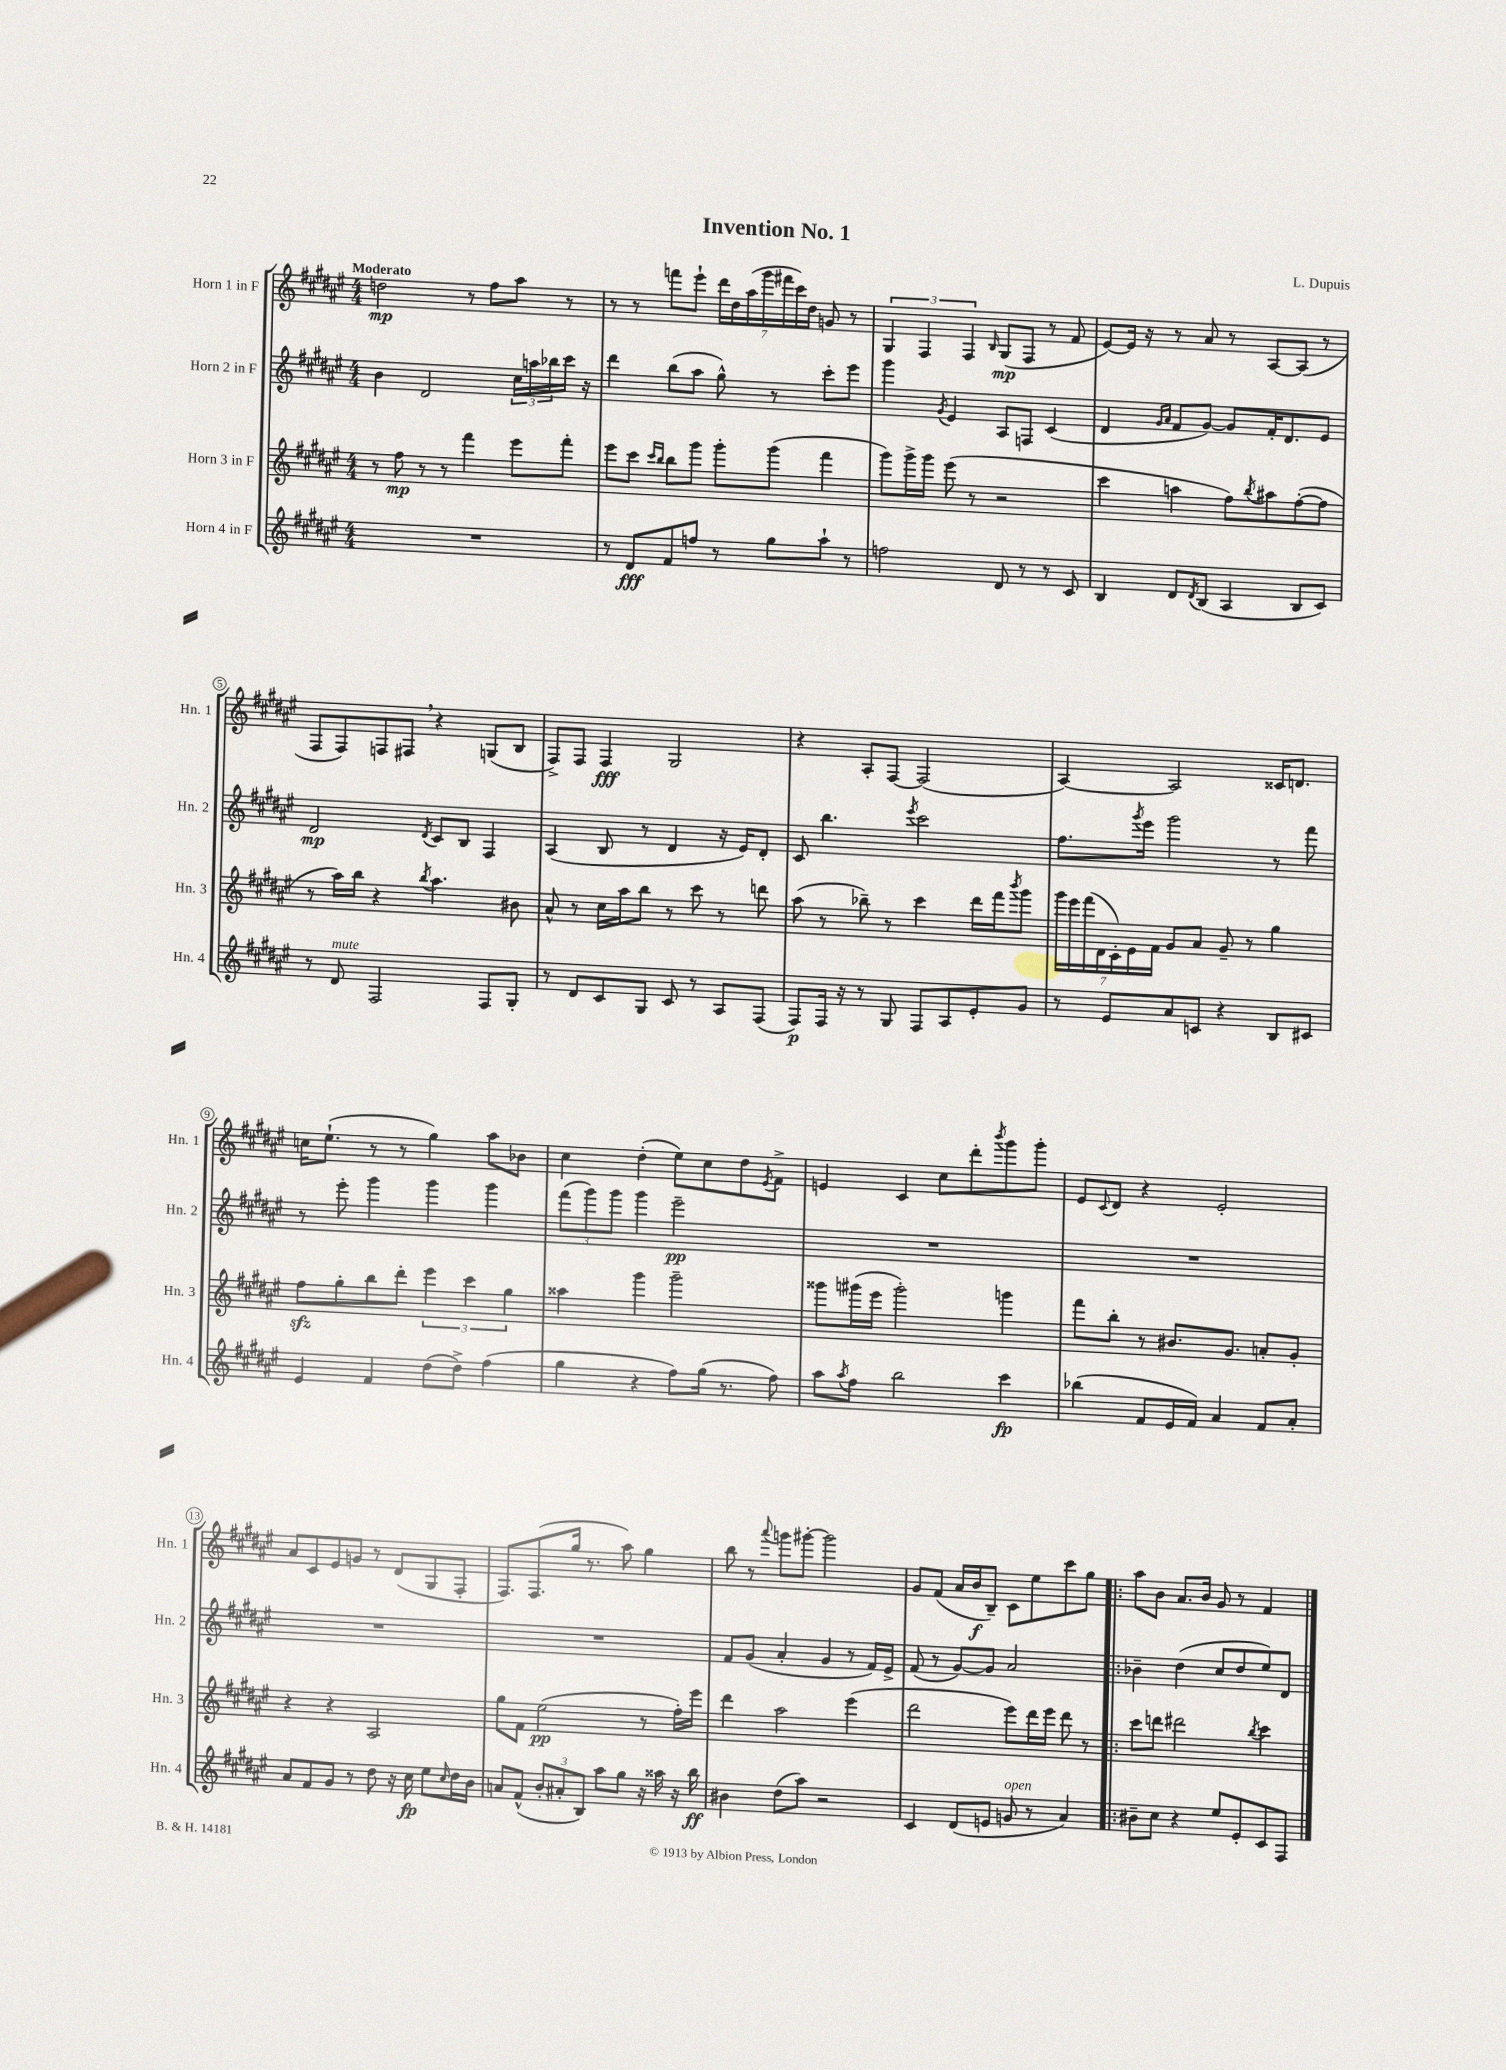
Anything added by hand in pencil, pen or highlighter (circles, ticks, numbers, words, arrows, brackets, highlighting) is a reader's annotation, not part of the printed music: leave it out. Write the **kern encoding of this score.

**kern	**dynam	**kern	**dynam	**kern	**dynam	**kern	**dynam
*part4	*part4	*part3	*part3	*part2	*part2	*part1	*part1
*staff4	*staff4	*staff3	*staff3	*staff2	*staff2	*staff1	*staff1
*I"Horn 4 in F	*	*I"Horn 3 in F	*	*I"Horn 2 in F	*	*I"Horn 1 in F	*
*I'Hn. 4	*	*I'Hn. 3	*	*I'Hn. 2	*	*I'Hn. 1	*
*clefG2	*	*clefG2	*	*clefG2	*	*clefG2	*
*k[f#c#g#d#a#e#]	*	*k[f#c#g#d#a#e#]	*	*k[f#c#g#d#a#e#]	*	*k[f#c#g#d#a#e#]	*
*M4/4	*	*M4/4	*	*M4/4	*	*M4/4	*
=1	=1	=1	=1	=1	=1	=1	=1
!	!	!	!	!	!	!LO:TX:a:B:t=Moderato	!
1r	.	8r	.	4b\	.	2ddn\	mp
.	.	8ff#\	mp	.	.	.	.
.	.	8r	.	2d#/	.	.	.
.	.	8r	.	.	.	.	.
.	.	4fff#\	.	.	.	8r	.
.	.	.	.	.	.	8ff#\L	.
.	.	8eee#\L	.	24cc#\LL	.	8aa#\J	.
.	.	.	.	24aan\	.	.	.
.	.	.	.	24bb-X\	.	.	.
.	.	8fff#'\J	.	16ccc#\JJ	.	8r	.
.	.	.	.	16r	.	.	.
=2	=2	=2	=2	=2	=2	=2	=2
8r	.	8eee#\L	.	4ddd#\	.	8r	.
8d#/L	fff	8ccc#\J	.	.	.	8r	.
.	.	16qqccc#/LL	.	.	.	.	.
.	.	16qqbb/JJ	.	.	.	.	.
8f#/	.	8bb\L	.	(8bb\L	.	8fffn\L	.
8ffn/J	.	8ggg#\J	.	8aa#\J	.	8eee#`\J	.
8r	.	8ggg#'\L	.	8gg#^^\)	.	28ddd#\LL	.
.	.	.	.	.	.	28dd#\	.
.	.	.	.	.	.	(28aa#\	.
.	.	.	.	.	.	28ggg#\	.
8gg#\L	.	(8ggg#\J	.	8r	.	.	.
.	.	.	.	.	.	28fff#X\	.
.	.	.	.	.	.	28ccc#\)	.
.	.	.	.	.	.	28dd#\JJ	.
8aa#`\J	.	4fff#\	.	8ccc#'\L	.	8gn/	.
8r	.	.	.	8eee#\J	.	8r	.
=3	=3	=3	=3	=3	=3	=3	=3
2ffn\	.	8ggg#\L)	.	4ggg#\	.	6G#/	.
.	.	16ggg#^\L	.	.	.	.	.
.	.	.	.	.	.	6F#/	.
.	.	16ggg#\JJ	.	.	.	.	.
.	.	.	.	8qg#/	.	.	.
.	.	(8eee#\	.	4e#/	.	.	.
.	.	.	.	.	.	6F#/	.
.	.	8r	.	.	.	.	.
.	.	.	.	.	.	16qqB/	.
8d#/	.	2r	.	8A#/L	.	(8G#/L	mp
8r	.	.	.	8Fn/J	.	8F#/J	.
8r	.	.	.	(4c#/	.	8r	.
8c#/	.	.	.	.	.	8f#/	.
=4	=4	=4	=4	=4	=4	=4	=4
4B/	.	4ccc#\	.	4d#/	.	[8e#/L)	.
.	.	.	.	.	.	16e#/Jk]	.
.	.	.	.	.	.	16r	.
.	.	.	.	16qqg#/LL	.	.	.
.	.	.	.	16qqa#/JJ	.	.	.
8d#/L	.	4aan\	.	8f#/L	.	8r	.
8qd#/	.	.	.	.	.	.	.
(8B/J	.	.	.	[8g#/J)	.	8a#/	.
4A#/	.	8ff#\L)	.	8g#/L]	.	8r	.
.	.	8qbb/	.	.	.	.	.
.	.	8aa#X\	.	16f#'/K	.	[8A#/L	.
.	.	.	.	8.d#/	.	.	.
8B/L	.	([8ff#'\	.	.	.	(8A#/J]	.
8c#/J)	.	8ff#\J]	.	8e#/J	.	8r	.
!!LO:LB:g=z
=5	=5	=5	=5	=5	=5	=5	=5
8r	.	8r	.	2d#/	mp	8F#/L	.
!LO:TX:a:i:t=mute	!	!	!	!	!	!	!
8d#/	.	16aa#\LL)	.	.	.	8F#/)	.
.	.	16bb\JJ	.	.	.	.	.
2F#/	.	4r	.	.	.	8Fn/	.
.	.	.	.	.	.	8F#X,/J	.
.	.	8qbb/	.	8qd#/	.	.	.
.	.	4.aa#\	.	8c#/L	.	4r	.
.	.	.	.	8B/J	.	.	.
8F#/L	.	.	.	4F#/	.	(8Gn/L	.
8G#'/J	.	8b#X\	.	.	.	8B/J	.
=6	=6	=6	=6	=6	=6	=6	=6
8r	.	8a#^^/	.	(4A#/	.	8F#^/L)	.
8d#/L	.	8r	.	.	.	8F#/J	.
8c#/	.	16cc#\LL	.	8B/	.	4F#/	fff
.	.	16aa#\J	.	.	.	.	.
8G#/J	.	8bb\J	.	8r	.	.	.
8c#/	.	8r	.	4d#/	.	2G#/	.
8r	.	8ccc#\	.	.	.	.	.
8A#/L	.	8r	.	16r	.	.	.
.	.	.	.	16e#/KL)	.	.	.
(8F#/J	.	8dddn\	.	8d#'/J	.	.	.
=7	=7	=7	=7	=7	=7	=7	=7
8F#/L)	p	(8aa#\	.	8c#/	.	4r	.
16F#/Jk	.	8r	.	4.bb\	.	.	.
16r	.	.	.	.	.	.	.
8r	.	8bb-X~\)	.	.	.	8A#'/L	.
8G#/	.	8r	.	.	.	[8F#/J	.
.	.	.	.	8qeee#/	.	.	.
8F#/L	.	4ccc#\	.	2ccc#\	.	(2F#/]	.
8A#/	.	.	.	.	.	.	.
8e#'/	.	16ddd#\LL	.	.	.	.	.
.	.	16fff#\J	.	.	.	.	.
.	.	8qbbb/	.	.	.	.	.
8g#/J	.	8ggg#\J	.	.	.	.	.
=8	=8	=8	=8	=8	=8	=8	=8
8r	.	28ggg#\LL	.	8.ff#\L	.	[4A#/)	.
.	.	28eee#\	.	.	.	.	.
.	.	(28fff#\	.	.	.	.	.
.	.	28d#\	.	.	.	.	.
8e#/L	.	.	.	.	.	.	.
.	.	28c#'\)	.	.	.	.	.
.	.	28e#\	.	.	.	.	.
.	.	.	.	8qggg#/	.	.	.
.	.	.	.	16eee#\Jk	.	.	.
.	.	28f#\JJ	.	.	.	.	.
8a#/	.	8g#/L	.	2ggg#\	.	2A#/]	.
8cn/J	.	8a#/J	.	.	.	.	.
4r	.	8g#~/	.	.	.	.	.
.	.	8r	.	.	.	.	.
8B/L	.	4gg#\	.	8r	.	16c##X/KL	.
.	.	.	.	.	.	8.dn/J	.
8c#X/J	.	.	.	8fff#\	.	.	.
!!LO:LB:g=z
=9	=9	=9	=9	=9	=9	=9	=9
4e#/	.	8ff#zz\L	.	8r	.	16ccn\KL	.
.	.	.	.	.	.	(8.ee#`\J	.
.	.	8gg#'\	.	8eee#'\	.	.	.
4f#/	.	8bb\	.	4ggg#\	.	8r	.
.	.	8ddd#'\J	.	.	.	8r	.
(8dd#\L	.	6eee#\	.	4ggg#\	.	4gg#\)	.
8dd#^\J)	.	.	.	.	.	.	.
.	.	6ccc#\	.	.	.	.	.
(4ff#\	.	.	.	4ggg#\	.	8aa#\L	.
.	.	6gg#\	.	.	.	.	.
.	.	.	.	.	.	8b-X\J	.
=10	=10	=10	=10	=10	=10	=10	=10
4gg#\	.	4aa##X\	.	(12fff#\L	.	4cc#\	.
.	.	.	.	12ggg#\)	.	.	.
.	.	.	.	12ggg#\J	.	.	.
4r	.	4ggg#\	.	4ggg#\	.	(4dd#'\	.
8ff#\L)	.	2ggg#~\	.	2eee#~\	pp	8ee#\L)	.
(16gg#\Jk	.	.	.	.	.	8cc#\	.
8.r	.	.	.	.	.	.	.
.	.	.	.	.	.	8dd#\	.
.	.	.	.	.	.	8qe#/	.
8ff#\)	.	.	.	.	.	8f#^\J	.
=11	=11	=11	=11	=11	=11	=11	=11
8aa#\L	.	8ggg##X\L	.	1r	.	4en/	.
8qaa#/	.	.	.	.	.	.	.
8ff#\J	.	(16ggg#X\L	.	.	.	.	.
.	.	16eee#\JJ	.	.	.	.	.
2bb\	.	2ggg#'\)	.	.	.	4c#/	.
.	.	.	.	.	.	8cc#\L	.
.	.	.	.	.	.	8ddd#'\	.
.	.	.	.	.	.	8qbbb/	.
4ccc#\	fp	4gggn\	.	.	.	8ggg#\	.
.	.	.	.	.	.	8ggg#'\J	.
=12	=12	=12	=12	=12	=12	=12	=12
(4bb-X\	.	8fff#\L	.	1r	.	8e#/L	.
.	.	.	.	.	.	8qqc#/	.
.	.	8bb'\J	.	.	.	8d#/J	.
8f#/L	.	8r	.	.	.	4r	.
16e#/L	.	8.b#X/L	.	.	.	.	.
16f#/JJ)	.	.	.	.	.	.	.
4a#/	.	.	.	.	.	2e#'/	.
.	.	8.g#/J	.	.	.	.	.
8f#/L	.	8an'/L	.	.	.	.	.
8a#'/J	.	8g#'/J	.	.	.	.	.
!!LO:LB:g=z
=13	=13	=13	=13	=13	=13	=13	=13
8a#/L	.	4r	.	1r	.	8a#/L	.
8f#/	.	.	.	.	.	8c#/	.
8g#/J	.	4r	.	.	.	8e#/	.
8r	.	.	.	.	.	8gn/J	.
8dd#\	.	2A#/	.	.	.	8r	.
16r	.	.	.	.	.	(8d#/L	.
16cc#\	fp	.	.	.	.	.	.
8ee#\L	.	.	.	.	.	8G#/	.
16qqcc#/	.	.	.	.	.	.	.
16dd#\L	.	.	.	.	.	8F#'/J	.
16b\JJ	.	.	.	.	.	.	.
=14	=14	=14	=14	=14	=14	=14	=14
8an/L	.	8gg#\L	.	1r	.	8.F#/L)	.
(8f#^^/J	.	8f#\J	.	.	.	.	.
.	.	.	.	.	.	(8.F#/	.
12b'/L	.	(2ee#\	pp	.	.	.	.
12a#X'/	.	.	.	.	.	.	.
.	.	.	.	.	.	16gg#/Jk	.
12B/J)	.	.	.	.	.	.	.
.	.	.	.	.	.	8.r	.
8aa#\L	.	.	.	.	.	.	.
8gg#\J	.	.	.	.	.	8aa#\)	.
16r	.	8r	.	.	.	4gg#\	.
16aa##X\	.	.	.	.	.	.	.
16r	.	16ff#'\LL)	.	.	.	.	.
16bb\	ff	16eee#\JJ	.	.	.	.	.
=15	=15	=15	=15	=15	=15	=15	=15
4b#X\	.	4ddd#\	.	8f#/L	.	8bb\	.
.	.	.	.	(8g#/J	.	8r	.
.	.	.	.	.	.	8qqaaa#/	.
(8dd#\L	.	2aa#\	.	4a#'/	.	8gggn\L	.
8aa#\J)	.	.	.	.	.	[8ggg#X'\J	.
2r	.	.	.	4g#/	.	2ggg#\]	.
.	.	(4eee#\	.	8r	.	.	.
.	.	.	.	16f#/LL)	.	.	.
.	.	.	.	16e#^/JJ	.	.	.
=16	=16	=16	=16	=16	=16	=16	=16
4c#/	.	2ddd#\	.	(8f#/	.	8g#/L	.
.	.	.	.	8r	.	(8f#/J	.
(8d#/L	.	.	.	[8g#/L)	.	16a#/LL	.
.	.	.	.	.	.	16b/J	f
8en/J	.	.	.	8g#/J]	.	8B~/J)	.
!LO:TX:a:i:t=open	!	!	!	!	!	!	!
8gn/	.	8eee#\L)	.	2a#/	.	8c#\L	.
8r	.	16ddd#\L	.	.	.	8ee#\	.
.	.	16eee#\JJ	.	.	.	.	.
4a#/)	.	8ddd#\	.	.	.	8ccc#\	.
.	.	8r	.	.	.	8gg#\J	.
=17!|:	=17!|:	=17!|:	=17!|:	=17!|:	=17!|:	=17!|:	=17!|:
8b#X~\L	.	8ccc#\L	.	4b-X~\	.	8aa#\L	.
8cc#\J	.	8dddn\J	.	.	.	8b\J	.
4r	.	2ddd#X\	.	(4dd#\	.	8.a#/L	.
.	.	.	.	.	.	16b/Jk	.
8ee#/L	.	.	.	8cc#/L	.	8g#/	.
8e#'/	.	.	.	8dd#/	.	8r	.
.	.	8qbb/	.	.	.	.	.
8c#/	.	4ccc#\	.	8ee#/)	.	4f#/	.
8F#/J	.	.	.	8d#/J	.	.	.
==	==	==	==	==	==	==	==
*-	*-	*-	*-	*-	*-	*-	*-
